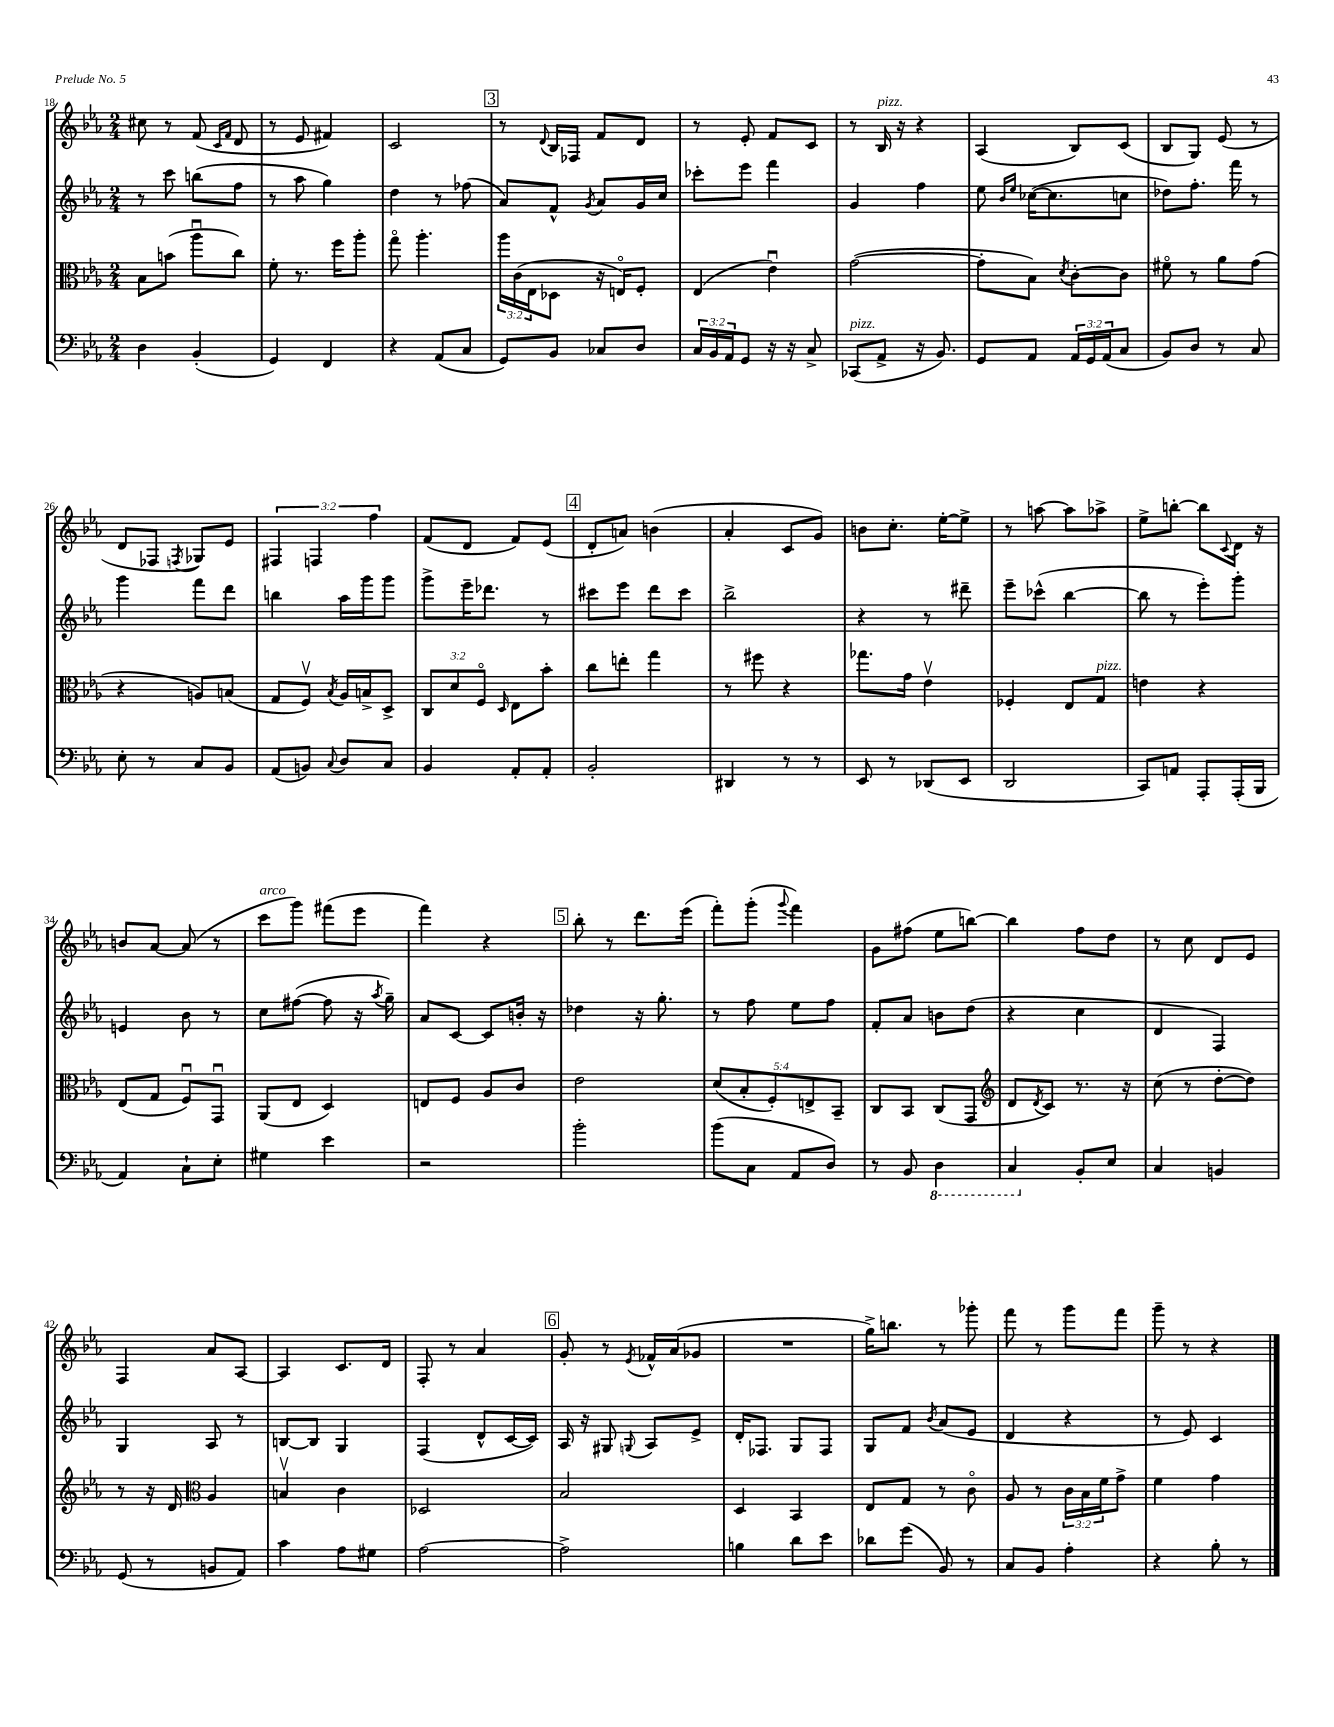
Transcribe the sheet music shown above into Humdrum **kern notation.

**kern	**kern	**kern	**kern
*staff4	*staff3	*staff2	*staff1
*clefF4	*clefC3	*clefG2	*clefG2
*k[b-e-a-]	*k[b-e-a-]	*k[b-e-a-]	*k[b-e-a-]
*M2/4	*M2/4	*M2/4	*M2/4
4D\	8B-\L	8r	8cc#\
.	(8b\J	8ccc\	8r
(4BB-'/	8aa-u\L	(8bb\L	(8f/
.	.	.	16qqc/LL
.	.	.	16qqf/JJ
.	8cc\J)	8ff\J	8d/
=	=	=	=
4GG/)	8f'\	8r	8r
.	8.r	8aa-\	8e-/
4FF/	.	4gg\)	4f#/)
.	16ff\LK	.	.
.	8aa-'\J	.	.
=	=	=	=
4r	8ggo\	4dd\	2c/
.	4.aa-'\	.	.
(8AA-/L	.	8r	.
8C/J	.	(8ff-\	.
=	=	=	=
8GG/L)	24aa-\LL	8a-/L)	8r
.	(24c\	.	.
.	24E-\J	.	.
.	.	.	8qqd/
8BB-/J	8D-\J	8f^^/J	16B-/LL
.	.	.	16F-/JJ
.	.	8qg/	.
8C-/L	16r	8a-/L	8f/L
.	16Eo/LK)	.	.
8D/J	8F'/J	16g/L	8d/J
.	.	16cc/JJ	.
=	=	=	=
24C/LL	(4E-/	8ccc-'\L	8r
24BB-/	.	.	.
24AA-/J	.	.	.
8GG/J	.	8eee-\J	8e-'/
16r	4e-u\)	4fff\	8f/L
16r	.	.	.
8C^/	.	.	8c/J
=	=	=	=
(8CC-/L	([2g\	4g/	8r
8AA-^/J	.	.	16B-/
.	.	.	16r
16r	.	4ff\	4r
8.BB-/)	.	.	.
=	=	=	=
8GG/L	8g'\]L	8ee-\	(4A-/
.	.	16qqb-/LL	.
.	.	16qqee-/JJ	.
8AA-/J	8B-\J)	([16cc-\LK	.
.	.	8.cc-\]	.
.	8qd/	.	.
24AA-/LL	[8c'\L	.	8B-/L)
24GG/	.	.	.
(24AA-/J	.	.	.
8C/J	8c\]J	8cc\J	(8c/J
=	=	=	=
8BB-/L)	8f#o\	8dd-\L)	8B-/L
8D/J	8r	8.ff'\J	8G/J)
8r	8a-\L	.	(8e-/
.	.	16fff\	.
8C/	(8g\J	8r	8r
=	=	=	=
8E-'\	4r	4ggg\	8d/L
8r	.	.	8F-/J
.	.	.	8qF/
8C/L	8A/L)	8fff\L	8G-/L)
8BB-/J	(8B/J	8ddd\J	8e-/J
=	=	=	=
(8AA-/L	8G/L	4bb\	6F#/
8BB/J)	8Fv/J)	.	.
.	.	.	6F/
8qqC/	8qB-/	.	.
8D/L	16A-/LL	16aa-\LL	.
.	16B^/J	16ggg\J	.
.	.	.	6ff\
8C/J	8D^/J	8ggg\J	.
=	=	=	=
4BB-/	12C/L	8ggg^\L	(8f/L
.	12d/	.	.
.	.	16eee-~\K	8d/J
.	12Fo/J	.	.
.	.	8.ddd-\J	.
.	16qqD/	.	.
8AA-'/L	8E-\L	.	8f/L)
8AA-'/J	8b-'\J	8r	(8e-/J
=	=	=	=
2BB-'/	8cc\L	8ccc#\L	8d'/L
.	8ee'\J	8eee-\J	8a/J)
.	4gg\	8ddd\L	(4b\
.	.	8ccc#\J	.
=	=	=	=
4DD#/	8r	2bb-^\	4a-'/
.	8ff#\	.	.
8r	4r	.	8c/L
8r	.	.	8g/J)
=	=	=	=
8EE-/	8.gg-\L	4r	8b\L
8r	.	.	8.cc'\J
.	16g\Jk	.	.
(8DD-/L	4e-v\	8r	.
.	.	.	[16ee-'\LK
8EE-/J	.	8ddd#~\	8ee-^\]J
=	=	=	=
2DD/	4F-'/	8eee-~\L	8r
.	.	(8ccc-^^\J	[8aa\
.	8E-/L	[4bb-\	8aa\]L
.	8G/J	.	8aa-^\J
=	=	=	=
8CC/L)	4e\	8bb-\]	8ee-^\L
8AA/J	.	8r	[8bb'\J
8AAA-'/L	4r	8eee-'\L)	8bb\]L
.	.	.	8qqc/
(16AAA-'/L	.	8ggg'\J	16d\Jk
16BBB-/JJ	.	.	16r
=	=	=	=
4AA-/)	(8E-/L	4e/	8b/L
.	8G/J	.	[8a-/J
8C`\L	8Fu/L)	8b-\	(8a-/]
8E-'\J	8GGu/J	8r	8r
=	=	=	=
4G#\	(8AA-/L	8cc\L	8ccc\L
.	8E-/J	([8ff#\J	8ggg\J)
4e-\	4D/)	8ff#\]	(8fff#\L
.	.	16r	8eee-\J
.	.	8qaa-/	.
.	.	16gg~\)	.
=	=	=	=
2r	8E/L	8a-/L	4fff\)
.	8F/J	[8c/J	.
.	8A-/L	8c/]L	4r
.	8c/J	16b'/Jk	.
.	.	16r	.
=	=	=	=
2b-'\	2e-\	4dd-\	8bb-'\
.	.	.	8r
.	.	16r	8.ddd\L
.	.	8.gg'\	.
.	.	.	(16eee-\Jk
=	=	=	=
(8b-\L	(10d/L	8r	8fff'\L)
.	10B-'/	.	.
8C\J	.	8ff\	(8ggg'\J
.	10F'/)	.	.
.	.	.	8qqggg/
8AA-/L	.	8ee-\L	4fff\)
.	10E^/	.	.
8D/J)	.	8ff\J	.
.	10BB-~/J	.	.
=	=	=	=
8r	8C/L	8f'/L	8g\L
8BB-/	8BB-/J	8a-/J	(8ff#\J
4DD\	(8C/L	8b\L	8ee-\L
.	8GG/J	(8dd\J	[8bb\J)
=	=	=	=
*	*clefG2	*	*
4CC/	8d/L	4r	4bb\]
.	8qd/	.	.
.	8c/J)	.	.
8BB-'/L	8.r	4cc\	8ff\L
8E-/J	.	.	8dd\J
.	16r	.	.
=	=	=	=
4C/	(8cc\	4d/	8r
.	8r	.	8cc\
4BB/	[8dd'\L	4F/)	8d/L
.	8dd\]J)	.	8e-/J
=	=	=	=
(8GG/	8r	4G/	4F/
8r	16r	.	.
.	16d/	.	.
*	*clefC3	*	*
8BB/L	4A-/	8A-/	8a-/L
8AA-/J)	.	8r	[8A-/J
=	=	=	=
4c\	4Bv/	[8B/L	4A-/]
.	.	8B/]J	.
8A-\L	4c\	4G/	8.c/L
8G#\J	.	.	.
.	.	.	16d/Jk
=	=	=	=
[2A-\	2D-/	(4F/	8F'/
.	.	.	8r
.	.	8d^^/L	4a-/
.	.	[16c/L	.
.	.	16c/]JJ)	.
=	=	=	=
2A-^\]	2B-/	16A-/	8g'/
.	.	16r	.
.	.	8G#/	8r
.	.	8qqG/	8qe-/
.	.	8A-/L	16f-^^/LL
.	.	.	(16a-/J
.	.	8e-^/J	8g-/J
=	=	=	=
4B\	4D/	16d'/LK	2r
.	.	8.F-/J	.
8d\L	4BB-/	8G/L	.
8e-\J	.	8F-/J	.
=	=	=	=
8d-\L	8E-/L	8G/L	16gg^\LK)
.	.	.	8.bb\J
(8g\J	8G/J	8f/J	.
.	.	8qb-/	.
8BB-/)	8r	(8a-/L	8r
8r	8co\	8e-/J	8ggg-'\
=	=	=	=
8C/L	8A-/	4d/	8fff\
8BB-/J	8r	.	8r
4A-'\	24c\LL	4r	8ggg\L
.	24B-\	.	.
.	24f\J	.	.
.	8g^\J	.	8fff\J
=	=	=	=
4r	4f\	8r	8ggg~\
.	.	8e-/)	8r
8B-'\	4g\	4c/	4r
8r	.	.	.
==	==	==	==
*-	*-	*-	*-
